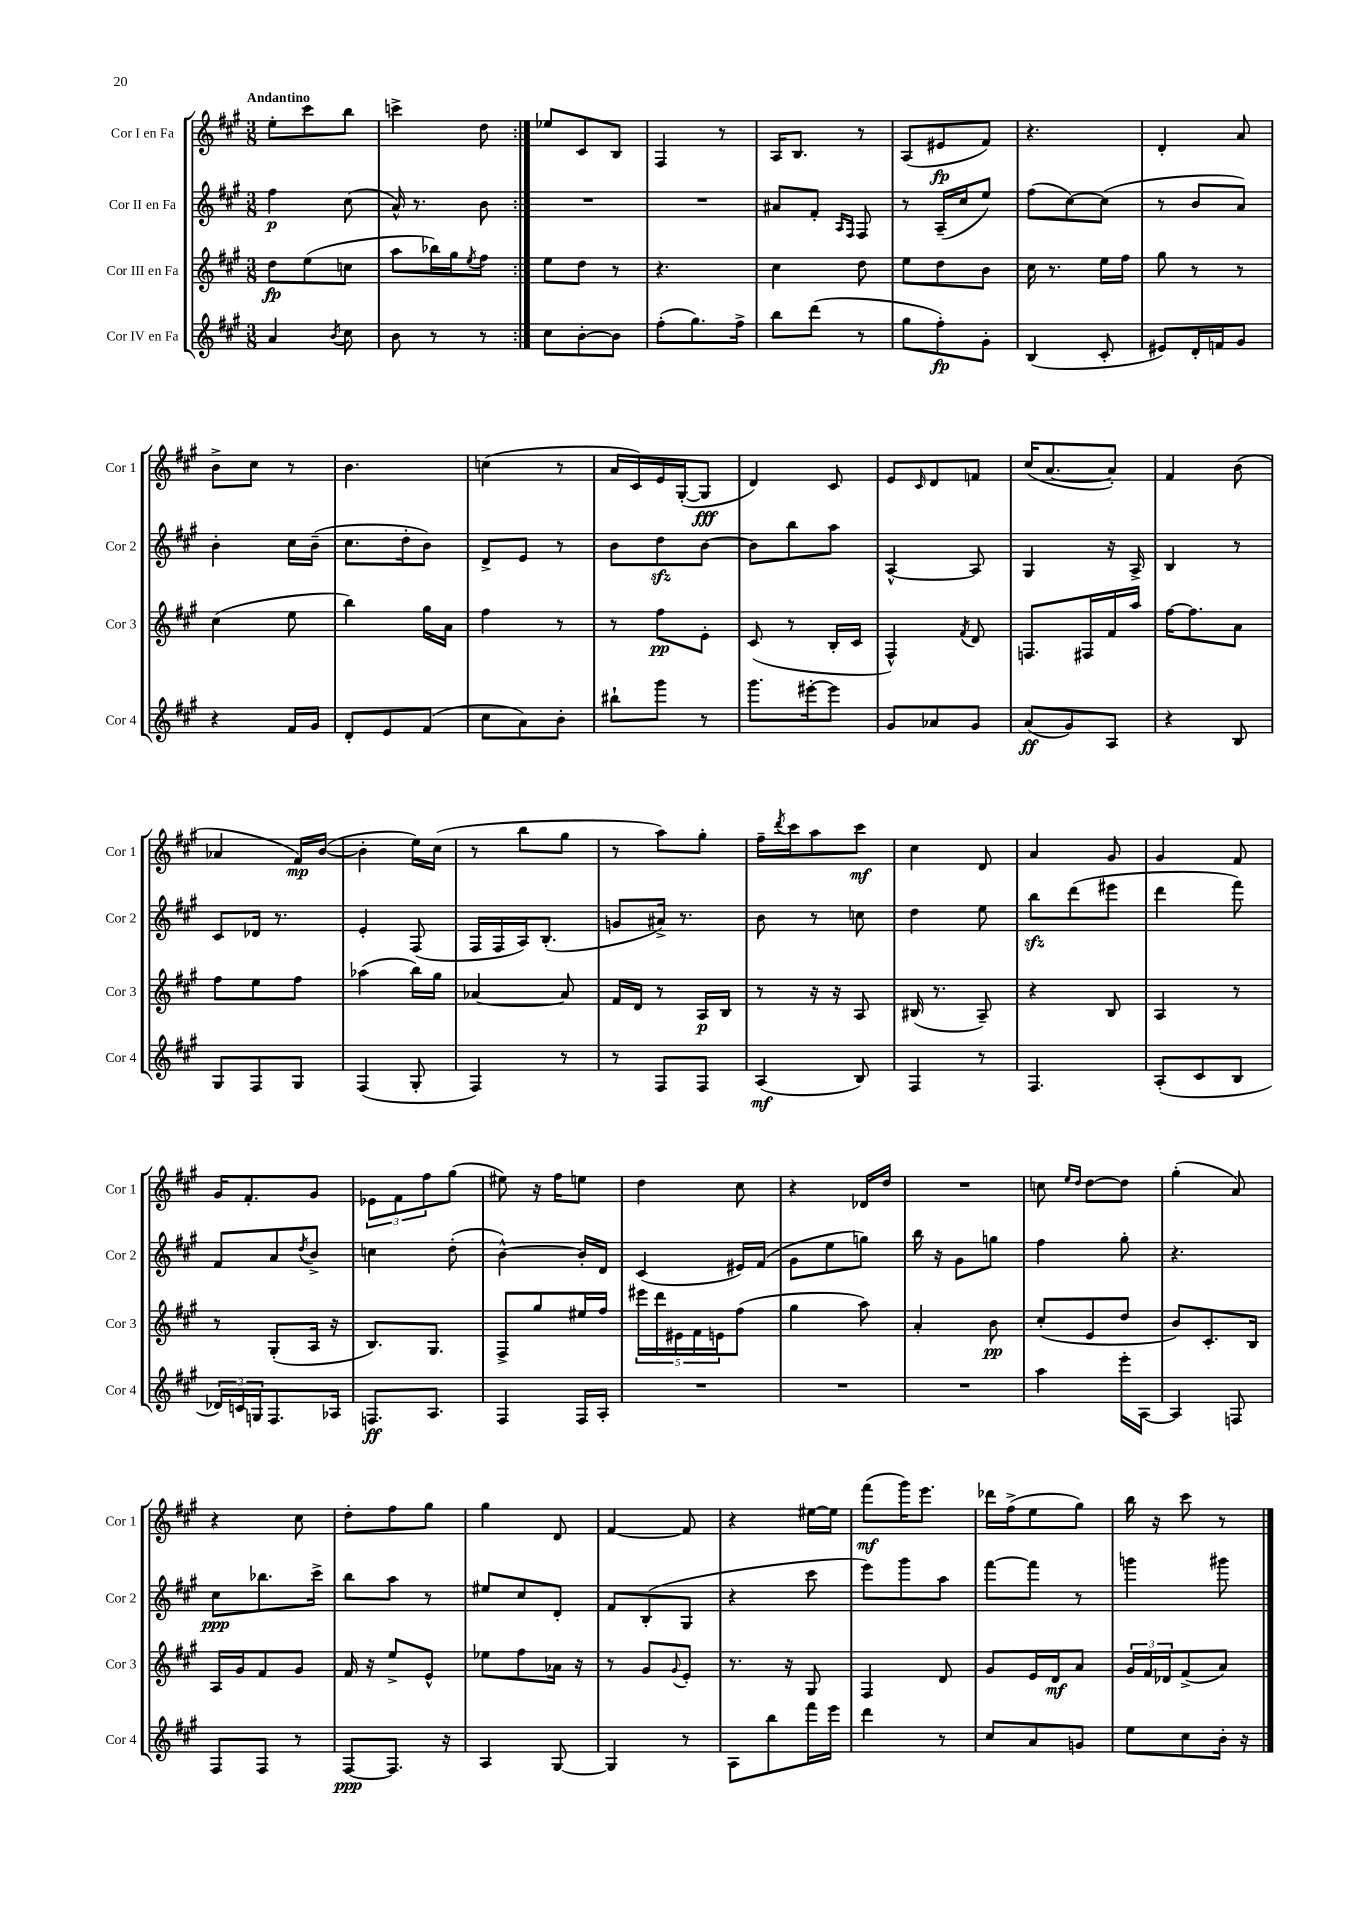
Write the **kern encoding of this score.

**kern	**kern	**kern	**kern
*staff4	*staff3	*staff2	*staff1
*clefG2	*clefG2	*clefG2	*clefG2
*k[f#c#g#]	*k[f#c#g#]	*k[f#c#g#]	*k[f#c#g#]
*M3/8	*M3/8	*M3/8	*M3/8
4a	8dd	4ff#	8ee'
.	(8ee	.	8ccc#
8qb	.	.	.
8cc#	8cc	(8cc#	8bb
=	=	=	=
8b	8aa	16a^^)	4ccc^
.	.	8.r	.
8r	16bb-)	.	.
.	16gg#	.	.
.	8qee	.	.
8r	8ff#	8b	8dd
=:|!	=:|!	=:|!	=:|!
8cc#	8ee	4.r	8ee-
[8b'	8dd	.	8c#
8b]	8r	.	8B
=	=	=	=
(8ff#'	4.r	4.r	4F#
8.gg#)	.	.	.
.	.	.	8r
16ff#^	.	.	.
=	=	=	=
8bb	4cc#	8a#	16A
.	.	.	8.B
(8ddd	.	8f#'	.
.	.	16qqA	.
.	.	16qqF#	.
8r	8dd	8F#	8r
=	=	=	=
8gg#	8ee	8r	(8A
8ff#')	8dd	(16A~	8e#
.	.	16cc#	.
8g#'	8b	8ee)	8f#)
=	=	=	=
(4B	16cc#	(8ff#	4.r
.	8.r	.	.
.	.	[8cc#)	.
8c#'	16ee	(8cc#]	.
.	16ff#	.	.
=	=	=	=
8e#)	8gg#	8r	4d'
16d'	8r	8b	.
16f	.	.	.
8g#	8r	8a)	8a
=	=	=	=
4r	(4cc#	4b'	8b^
.	.	.	8cc#
16f#	8ee	16cc#	8r
16g#	.	(16b~	.
=	=	=	=
8d'	4bb)	8.cc#	4.b
8e	.	.	.
.	.	16dd'	.
(8f#	16gg#	8b)	.
.	16a	.	.
=	=	=	=
8cc#	4ff#	8d^	(4cc
8a)	.	8e	.
8b'	8r	8r	8r
=	=	=	=
8bb#`	8r	8b	16a
.	.	.	16c#)
8ggg#	8ff#	8dd	16e
.	.	.	([16G#'
8r	8e'	[8b	8G#]
=	=	=	=
8.ggg#	(8c#	8b]	4d)
.	8r	8bb	.
[16eee#'	.	.	.
8eee#]	16B'	8aa	8c#
.	16c#	.	.
=	=	=	=
8g#	4F#^^)	[4A^^	8e
.	.	.	16qqc#
8a-	.	.	8d
.	8qf#	.	.
8g#	8d	8A]	8f
=	=	=	=
(8a	8.F	4G#	(16cc#
.	.	.	[8.a
8g#)	.	.	.
.	16F#	.	.
8A	16f#	16r	8a'])
.	16aa	16A^	.
=	=	=	=
4r	[16ff#	4B	4f#
.	8.ff#]	.	.
8B	8a	8r	(8b
=	=	=	=
8G#	8ff#	8c#	4a-
8F#	8ee	16d-	.
.	.	8.r	.
8G#	8ff#	.	16f#)
.	.	.	([16b
=	=	=	=
(4F#	(4aa-	4e'	4b']
8G#'	16bb)	(8F#	16ee)
.	16gg#	.	(16cc#
=	=	=	=
4F#)	[4a-	16F#	8r
.	.	16F#	.
.	.	16A)	8bb
.	.	(8.B'	.
8r	8a-]	.	8gg#
=	=	=	=
8r	16f#	8g	8r
.	16d	.	.
8F#	8r	16a#^)	8aa)
.	.	8.r	.
8F#	16A	.	8gg#'
.	16B	.	.
=	=	=	=
(4A	8r	8b	16ff#~
.	.	.	8qddd
.	.	.	16ccc#
.	16r	8r	8aa
.	16r	.	.
8B)	8A	8cc	8ccc#
=	=	=	=
4F#	(16B#	4dd	4cc#
.	8.r	.	.
8r	8A~)	8ee	8d
=	=	=	=
4.F#	4r	8bb	4a
.	.	(8ddd	.
.	8B	8eee#	8g#
=	=	=	=
(8A'	4A	4ddd	4g#
8c#	.	.	.
8B	8r	8fff#)	8f#
=	=	=	=
24d-)	8r	8f#	16g#
24c	.	.	.
.	.	.	8.f#'
24G	.	.	.
8.F#	(8G#'	8a	.
.	.	8qdd	.
.	16A	8b^	8g#
16A-	16r	.	.
=	=	=	=
8.F	8.B)	4cc	12e-
.	.	.	12f#
.	.	.	12ff#
8.A	8.G#	.	.
.	.	(8dd'	(8gg#
=	=	=	=
4F#	8F#^	[4b^^)	8ee#)
.	8gg#	.	16r
.	.	.	16ff#
16F#	16ee#	16b']	8ee
16A'	16ff#	16d	.
=	=	=	=
4.r	20eee#	(4c#	4dd
.	20ddd	.	.
.	20e#	.	.
.	20f#	.	.
.	20e	.	.
.	(8ff#	16e#)	8cc#
.	.	(16f#	.
=	=	=	=
4.r	4gg#	8g#	4r
.	.	8ee	.
.	8aa)	8gg)	16d-
.	.	.	16dd
=	=	=	=
4.r	4a'	16bb	4.r
.	.	16r	.
.	.	8g#	.
.	8b	8gg	.
=	=	=	=
4aa	(8cc#'	4ff#	8cc
.	.	.	16qqee
.	.	.	16qqdd
.	8e	.	[8dd
16eee'	8dd	8gg#'	8dd]
[16A	.	.	.
=	=	=	=
4A]	8b)	4.r	(4gg#'
.	8.c#'	.	.
8F	.	.	8a)
.	16B	.	.
=	=	=	=
8F#	16A	8cc#	4r
.	16g#	.	.
8F#	8f#	8.bb-	.
8r	8g#	.	8cc#
.	.	16ccc#^	.
=	=	=	=
[8F#	16f#	8bb	8dd'
.	16r	.	.
8.F#]	8ee^	8aa	8ff#
.	8e^^	8r	8gg#
16r	.	.	.
=	=	=	=
4A	8ee-	8ee#	4gg#
.	8ff#	8cc#	.
[8G#	16a-	8d'	8d
.	16r	.	.
=	=	=	=
4G#]	8r	8f#	[4f#
.	8g#	(8B'	.
.	8qqg#	.	.
8r	8e'	8G#	8f#]
=	=	=	=
8A	8.r	4r	4r
8bb	.	.	.
.	16r	.	.
16fff#	8G#	8ccc#	[16ee#
16eee	.	.	16ee#]
=	=	=	=
4ddd	4F#	8eee)	(8fff#
.	.	8ggg#	16ggg#)
.	.	.	8.eee
8r	8d	8aa	.
=	=	=	=
8cc#	8g#	[8fff#	16ddd-
.	.	.	(16ff#^
8a	16e	8fff#]	8ee
.	16d	.	.
8g	8a	8r	8gg#)
=	=	=	=
8ee	24g#	4ggg	16bb
.	24f#	.	.
.	.	.	16r
.	24d-	.	.
8cc#	(8f#^	.	8ccc#
16b'	8a)	8ggg#	8r
16r	.	.	.
==	==	==	==
*-	*-	*-	*-
